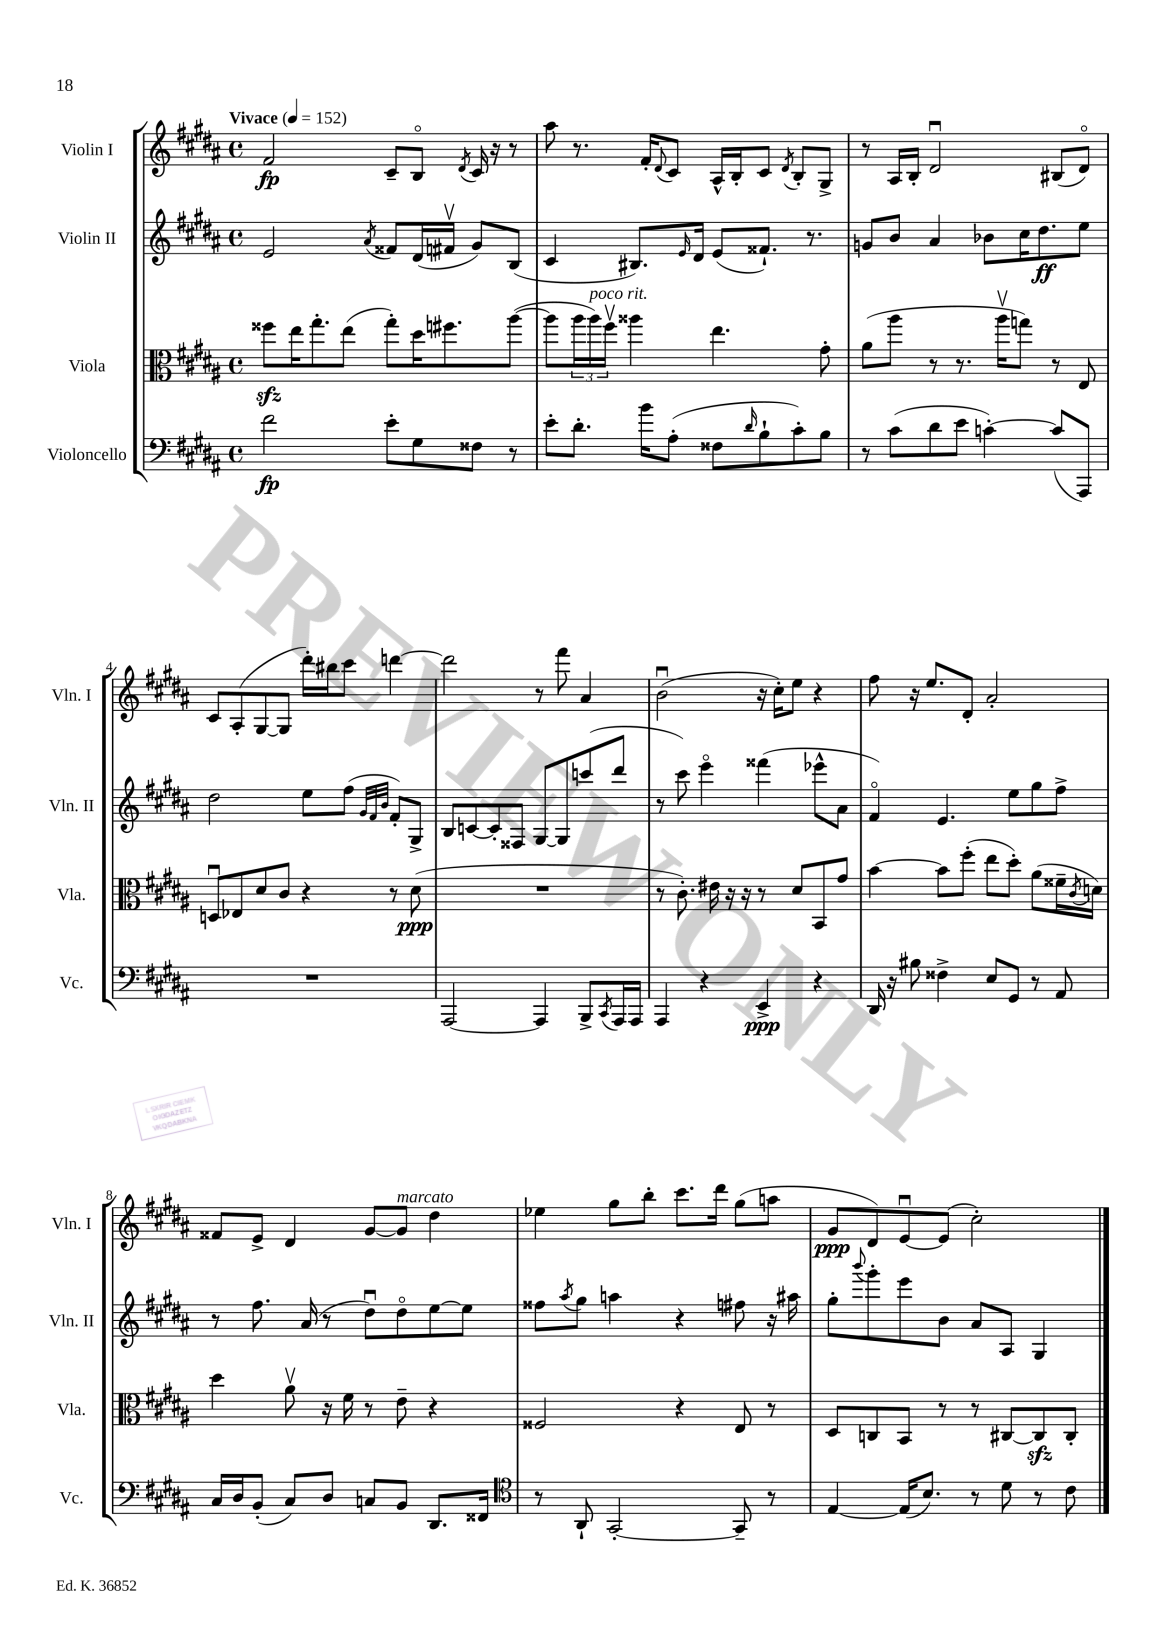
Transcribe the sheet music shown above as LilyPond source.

<<
\new StaffGroup <<
\new Staff = "s0" \with { instrumentName = "Violin I" shortInstrumentName = "Vln. I" } {
    \clef treble \key b \major \defaultTimeSignature \time 4/4 \tempo "Vivace" 4 = 152
    fis'2\fp cis'8-- b8\flageolet \acciaccatura { dis'8 } cis'16 r16 r8 |
    ais''8 r8. fis'16-. \appoggiatura { dis'8 } cis'8 ais16-^ b16-. cis'8 \acciaccatura { dis'8 } b8-. gis8-> |
    r8 ais16 b16-. dis'2\downbow bis8( dis'8\flageolet) |
    cis'8 ais8-.( gis8~ gis8 dis'''16-.) bis''16 cis'''8 d'''4~ |
    d'''2 r8 fis'''8 ais'4 |
    b'2\downbow( r16 cis''16-.) e''8 r4 |
    fis''8 r16 e''8. dis'8-. ais'2-. |
    fisis'8 e'8-> dis'4 gis'8~ gis'8^\markup { \italic "marcato" } dis''4 |
    ees''4 gis''8 b''8-. cis'''8. dis'''16 gis''8( a''8 |
    gis'8\ppp dis'8) e'8~\downbow e'8( cis''2-.) \bar "|." |
}
\new Staff = "s1" \with { instrumentName = "Violin II" shortInstrumentName = "Vln. II" } {
    \clef treble \key b \major \defaultTimeSignature \time 4/4
    e'2 \acciaccatura { ais'8 } fisis'8 dis'16( fis'16\upbow gis'8) b8( |
    cis'4 bis8.) \grace { e'16 } dis'16 e'8( fisis'8.-!) r8. |
    g'8 b'8 ais'4 bes'8 cis''16 dis''8.\ff e''8 |
    dis''2 e''8 fis''8( \grace { gis'32 fis'32 b'32 } fis'8-.) gis8-> |
    b8 c'8~ c'8-. fisis8 gis8~ gis8 c'''8( dis'''8 |
    r8 cis'''8) e'''4\flageolet fisis'''4( ees'''8-^ ais'8 |
    fis'4\flageolet) e'4. e''8 gis''8 fis''8-> |
    r8 fis''8. ais'16( r8 dis''8\downbow) dis''8\flageolet e''8~ e''8 |
    fisis''8 \acciaccatura { ais''8 } gis''8 a''4 r4 fis''8 r16 ais''16 |
    gis''8-. \appoggiatura { b'''8 } gis'''8-. e'''8 b'8 ais'8 ais8 gis4 \bar "|." |
}
\new Staff = "s2" \with { instrumentName = "Viola" shortInstrumentName = "Vla." } {
    \clef alto \key b \major \defaultTimeSignature \time 4/4
    fisis''8\sfz e''16 gis''8.-. e''8( gis''8-.) dis''16 fis''8. ais''8~( |
    ais''8 \tuplet 3/2 { ais''16 ais''16^\markup { \italic "poco rit." }) fis''16\upbow } aisis''4 e''4. gis'8-. |
    ais'8( ais''8 r8 r8. ais''16\upbow g''8) r8 e8 |
    d8\downbow ees8 dis'8 cis'8 r4 r8 dis'8\ppp( |
    R1 |
    r8 cis'8.-.) eis'16 r16 r16 r8 dis'8 b,8 gis'8 |
    b'4~ b'8 fis''8-.( e''8 dis''8-.) ais'8( fisis'16-- \acciaccatura { cis'8 } d'16) |
    dis''4 ais'8\upbow r16 fis'16 r8 e'8-- r4 |
    fisis2 r4 e8 r8 |
    dis8 c8 b,8 r8 r8 cis8~ cis8\sfz cis8-. \bar "|." |
}
\new Staff = "s3" \with { instrumentName = "Violoncello" shortInstrumentName = "Vc." } {
    \clef bass \key b \major \defaultTimeSignature \time 4/4
    fis'2\fp e'8-. gis8 fisis8 r8 |
    e'8-. dis'8.-. b'16 ais8-.( fisis8 \grace { dis'16 } b8-! cis'8-.) b8 |
    r8 cis'8( dis'8 e'8 c'4~-.) c'8( ais,,8) |
    R1 |
    ais,,2~ ais,,4 b,,8-> \acciaccatura { cis,8 } ais,,16 ais,,16 |
    ais,,4 r4 e,4->\ppp r4 |
    dis,16 r16 bis8 fisis4-> e8 gis,8 r8 ais,8 |
    cis16 dis16 b,8-.( cis8) dis8 c8 b,8 dis,8. fisis,16 |
    \clef tenor r8 ais,8-! gis,2~-. gis,8-- r8 |
    e4~ e16( b8.) r8 dis'8 r8 cis'8 \bar "|." |
}
>>
>>
